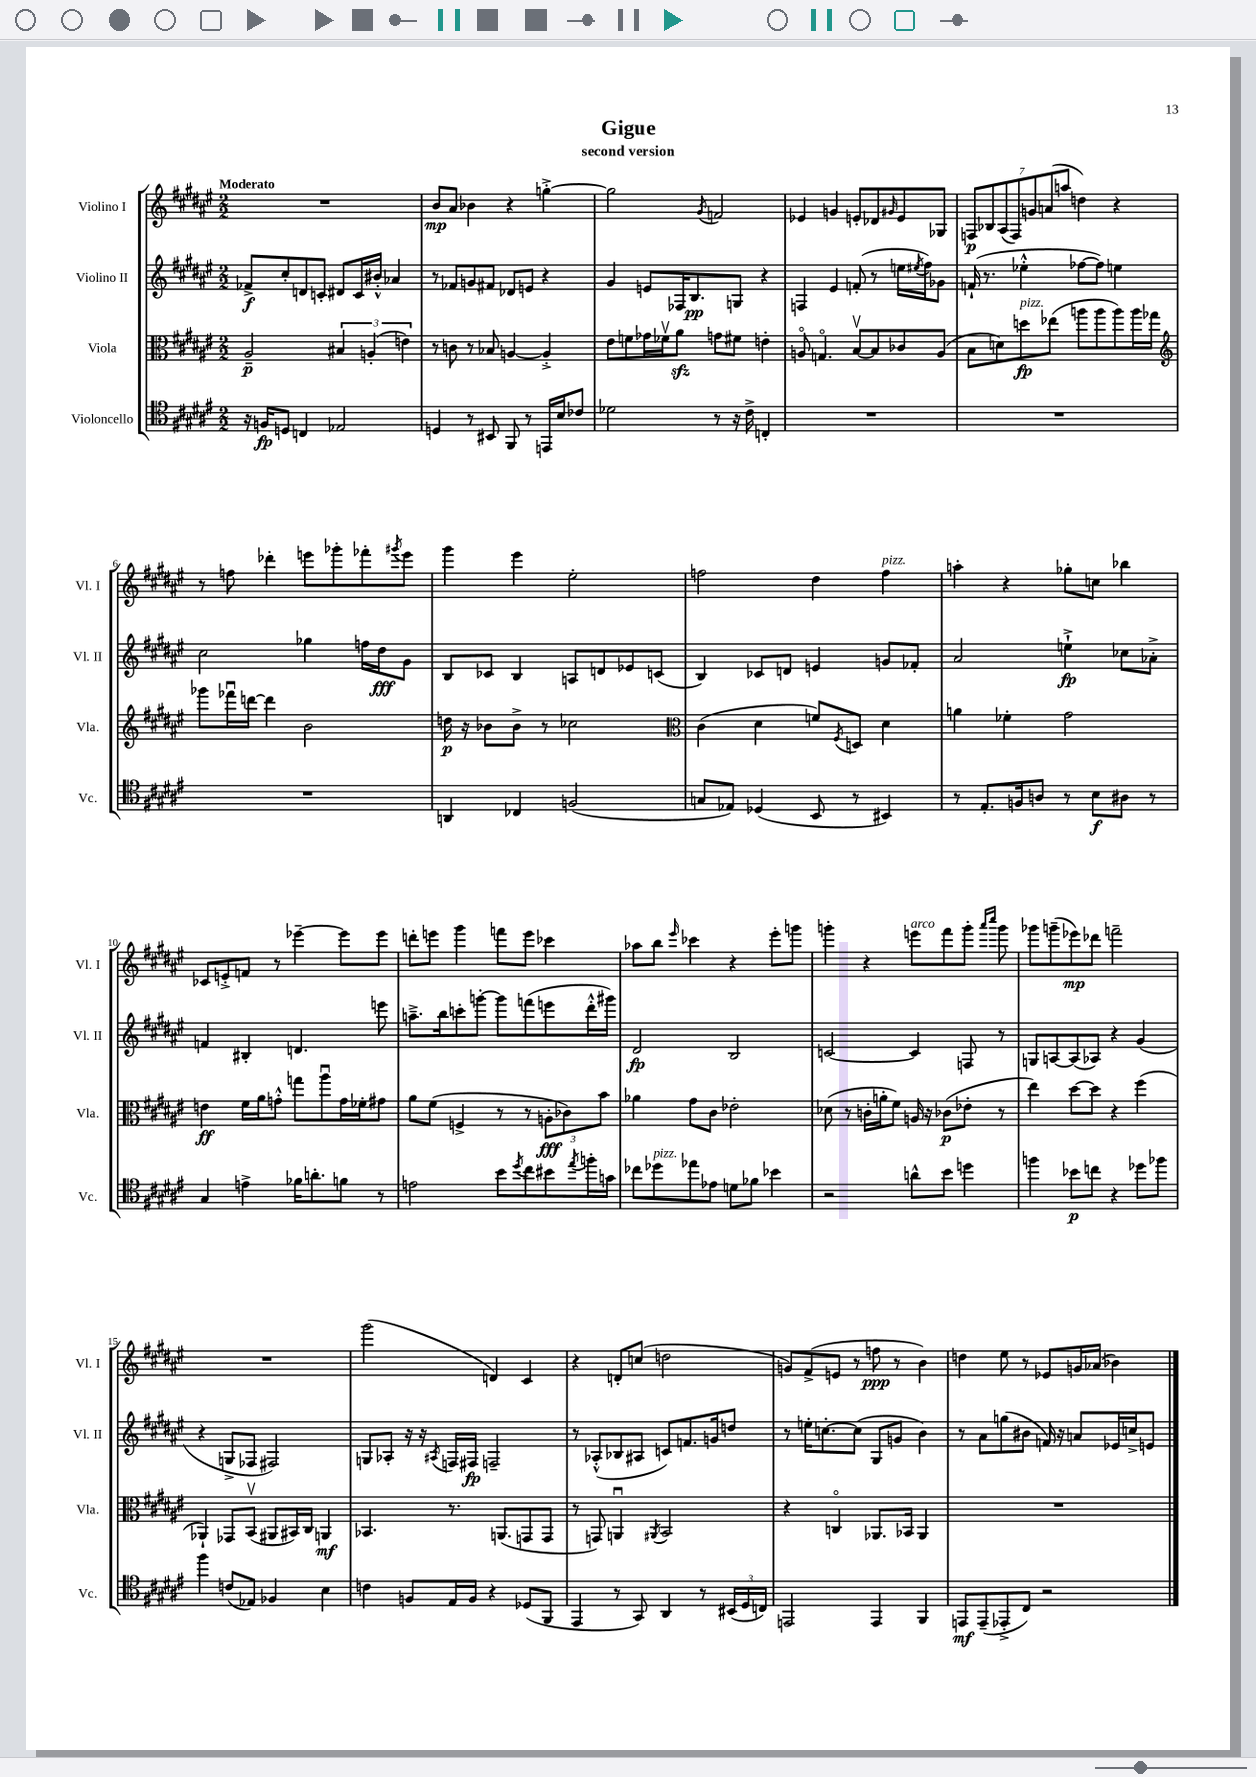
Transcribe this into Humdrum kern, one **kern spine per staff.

**kern	**kern	**kern	**kern
*staff4	*staff3	*staff2	*staff1
*clefC4	*clefC3	*clefG2	*clefG2
*k[f#c#g#d#a#e#]	*k[f#c#g#d#a#e#]	*k[f#c#g#d#a#e#]	*k[f#c#g#d#a#e#]
*M2/2	*M2/2	*M2/2	*M2/2
16r	2A#~/	8f-^/L	1r
16F/LK	.	.	.
8D/J	.	8cc#'/	.
4C/	.	8d/	.
.	.	8c'/J	.
2E-/	6B#/	8d#/L	.
.	.	16c/L	.
.	(6A'/	.	.
.	.	16b#'^^/JJ	.
.	.	4a-/	.
.	6e\)	.	.
=	=	=	=
4D/	8r	8r	8b/L
.	8c\	8f-/L	8a#/J
8r	8r	8g/	4b-\
8BB#/	8B-/	8f#/J	.
8FF#/	[4A/	8d-/L	4r
8r	.	8e/J	.
16EE/LL	4A'^/]	4r	[4gg'^\
16B/J	.	.	.
8c-/J	.	.	.
=	=	=	=
2d-\	8e#\L	4g#/	2gg\]
.	8f\	.	.
.	16g-\L	8e/L	.
.	16f-v\J	.	.
.	8a#\J	16F-/K	.
.	.	8.B/	.
.	.	.	8qg#/
8r	8g\L	.	2f/
16r	8f#\J	8G/J	.
16c#^\	.	.	.
4C'/	4e'\	4r	.
=	=	=	=
1r	8Ao/	4F/	4e-/
.	4.Go/	.	.
.	.	4e#/	4g/
.	[8Bv/L	(8f'/	8e'/L
.	8B/]	8r	8d-/
.	.	.	16qqg#/
.	8c-/	16ee\LL	8e/
.	.	8qee#/	.
.	.	16ff#\J)	.
.	(8A/J	8g-\J	8G-/J
=	=	=	=
1r	8B\L	(16f`/	14F/L
.	.	8.r	.
.	.	.	14B-/
.	8d\)	.	.
.	.	.	(14A#/
.	.	.	14F/)
.	8dd\	4ee-'^^\	.
.	.	.	14g/
.	.	.	(14a/
.	(8ee-\J	.	.
.	.	.	14aa/J
.	8aa\L	[8ff-\L	4dd\)
.	8aa\	8ff-\]J)	.
.	8aa\)	4ee\	4r
.	16aa\L	.	.
.	16gg-\JJ	.	.
=	=	=	=
*	*clefG2	*	*
1r	8ggg-\L	2cc#\	8r
.	16fff-u\L	.	8ff\
.	[16ddd\JJ	.	.
.	4ddd\]	.	4ddd-'\
.	2b\	4gg-\	8eee\L
.	.	.	8ggg-'\
.	.	16ff\LL	8fff-'\
.	.	16dd#\J	.
.	.	.	8qggg#/
.	.	8g#\J	8eee\J
=	=	=	=
4AA/	16dd\	8B/L	4ggg#\
.	16r	.	.
.	8b-\L	8c-/J	.
4C-/	8b-^\J	4B/	4eee#\
.	8r	.	.
(2F/	2cc-\	8A/L	2ee#'\
.	.	8d/	.
.	.	8e-/	.
.	.	(8c/J	.
=	=	=	=
*	*clefC3	*	*
8G/L	(4c#\	4B/)	2ff\
8E-/J)	.	.	.
(4D-/	4d#\	8c-/L	.
.	.	8d/J	.
8BB/	8f/L)	4e/	4dd#\
.	8qF#/	.	.
8r	8D/J	.	.
4BB#/)	4d#\	8g/L	4ff\
.	.	8f-'/J	.
=	=	=	=
8r	4a\	2a#/	4aa'\
8.E#'/L	.	.	.
.	4f-'\	.	4r
16F/k	.	.	.
8A/J	.	.	.
8r	2g#\	4ee`^\	8gg-'\L
8B\L	.	.	8cc\J
8A#\J	.	8cc-\L	4bb-\
8r	.	8a-'^\J	.
=	=	=	=
4G#/	4e\	4f/	8c-/L
.	.	.	8e'^/
4e^\	16f#\LL	4B#'/	8f/J
.	16a#\J	.	.
.	8g'^^\J	.	8r
16f-\LK	8gg\L	4.d/	[4eee-~\
8.a'\	.	.	.
.	8aa#u\	.	.
8f\J	16g\L	.	8eee-\]L
.	16f-'\J	.	.
8r	8g#\J	8eee\	8eee-\J
=	=	=	=
2e\	8a#\L	8.aa~^\L	8ddd'\L
.	(8f#\J	.	8eee\J
.	.	16bb\k	.
.	4F^/	8ccc'\	4ggg#\
.	.	[8ggg'\J	.
8b\L	8r	8ggg\]L	8fff\L
8qdd#/	.	.	.
8cc#\	8r	(8fff\	8eee\J
8b#\	12A'\L	8eee\	4ccc-\
.	12c-\)	.	.
8qee#/	.	.	.
16ff'\L	.	16ddd#'^^\L	.
.	12b\J	.	.
16g\JJ	.	16ggg#\JJ)	.
=	=	=	=
8cc-\L	4a-\	2d#/	8aa-\L
8dd-\	.	.	8bb\J
.	.	.	16qqeee#/
8ee-\	8g#\L	.	4ccc-\
8e-\J	8c#\J	.	.
8d\L	2e-'\	2B/	4r
8f-\J	.	.	.
4b-\	.	.	8eee#'\L
.	.	.	8ggg\J
=	=	=	=
2r	(8d-\	[2c/	4ggg'\
.	8r	.	.
.	16c'\LL	.	4r
.	16a'\J	.	.
.	8f#\J)	.	.
8a^^\L	16A/	4c/]	8eee\L
.	16r	.	.
8b\J	(8c-\L	.	8fff#\
4dd\	8e-'\J	8F/	8ggg'\J
.	.	.	16qqaaa#/LL
.	.	.	16qqcccc#/JJ
.	8r	8r	8ggg\
=	=	=	=
4ff\	4ee#\)	8G/L	8ggg-\L
.	.	[8A/	(8ggg~\
8b-\L	[8dd#\L	(8A/]	8eee-\)
8cc\J	8dd#\]J	8A-/J)	8ddd-\J
4r	4r	4r	2fff~\
8dd-\L	(4ff#\	(4g#/	.
8ff-\J	.	.	.
=	=	=	=
4ff#\	4AA-`/)	4r	1r
(8c/L	8GG-/L	8G^/L	.
8E-/J)	(8BBv/J	8F-/J	.
4F-/	8AA#/L	2F#/)	.
.	16BB#/L)	.	.
.	16C#/JJ	.	.
4B\	4AA/	.	.
=	=	=	=
4c\	4.BB-/	8G/L	(2ggg#\
.	.	8A-'/J	.
8F/L	.	16r	.
.	.	16r	.
.	.	8qA#/	.
16E#/L	8.r	16F/LL	.
16F/JJ	.	16F#/JJ	.
4r	.	2F~/	4d/)
.	(8.AA/L	.	.
(8D-/L	8GG/	.	4c#/
8FF#/J	8GG/J	.	.
=	=	=	=
4EE#/	8r	8r	4r
.	8GG/)	(8A-'^^/L	.
8r	4AAu/	8B-/	8d'/L
8GG#/)	.	8A#/J	(8cc/J
.	8qAA#/	.	.
4AA#/	2BB/	8c/L)	2dd\
.	.	8.f/	.
8r	.	.	.
.	.	16g/k	.
(24BB#/LL	.	8dd/J	.
24D#/	.	.	.
24C/JJ)	.	.	.
=	=	=	=
2EE/	4r	8r	8g/L)
.	.	16ee'\LK	(8f#^/
.	.	[8.cc'\	.
.	4Co/	.	8e/J
.	.	(8cc\]J	8r
4EE/	8.AA-/L	8G#/L	8ff\
.	.	8g/J	8r
.	16BB-/Jk	.	.
4FF#/	4AA-/	4b\)	4b\)
=	=	=	=
8EE/L	1r	8r	4dd\
(8EE~/	.	8a#\L	.
8EE-'^/	.	(8gg\	8ee#\
8C#/J)	.	8b#\J	8r
2r	.	16f/)	8e-/L
.	.	16r	.
.	.	8a/L	16g/L
.	.	.	(16a-/JJ
.	.	16e-/L	4b-\)
.	.	16cc^/J	.
.	.	8e/J	.
==	==	==	==
*-	*-	*-	*-
